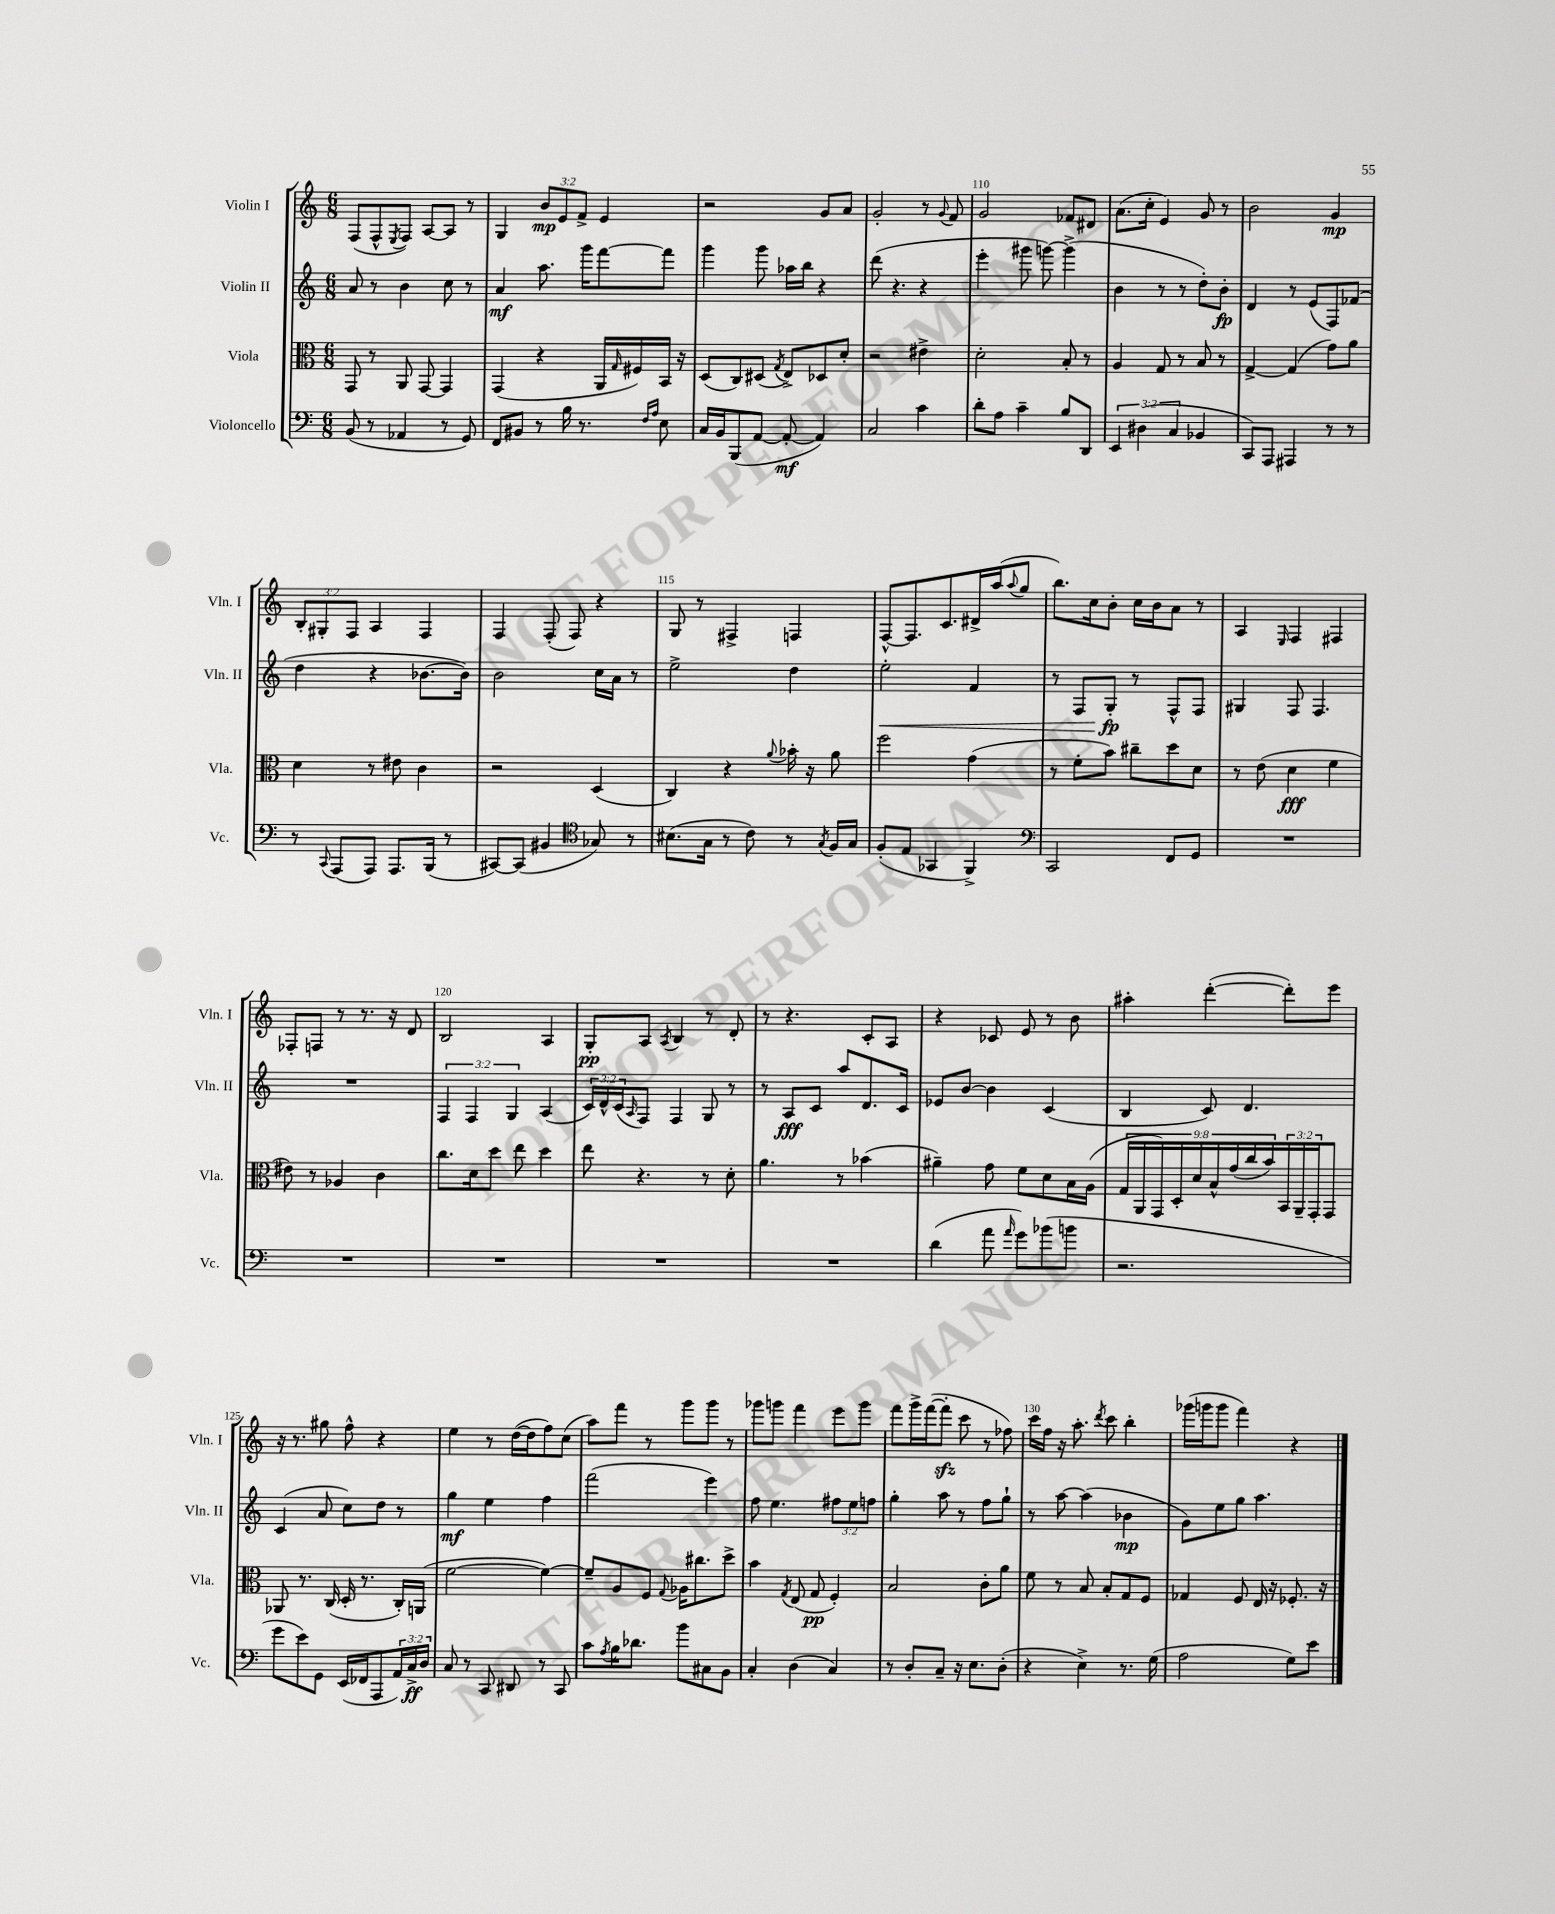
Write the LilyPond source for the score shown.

<<
\new StaffGroup <<
\new Staff = "s0" \with { instrumentName = "Violin I" shortInstrumentName = "Vln. I" } {
    \clef treble \key c \major \numericTimeSignature \time 6/8 \override Staff.TupletNumber.text = #tuplet-number::calc-fraction-text
    f8( f8-^ \acciaccatura { e8 } f8) a8~ a8 r8 |
    g4 \tuplet 3/2 { b'8\mp e'8 f'8-> } e'4 |
    r2 g'8 a'8 |
    g'2-. r8 \appoggiatura { g'8 } f'8 |
    g'2 fes'8 dis'8 |
    a'8.( c''16-. e'4) g'8 r8 |
    b'2 g'4\mp |
    \tuplet 3/2 { b8-. gis8-. f8 } a4 f4 |
    f4 f8-.( f8) r4 |
    g8 r8 fis4-> f4 |
    f8~-^ f8. c'8. dis'16-> a''16( \appoggiatura { a''8 } g''8 |
    b''8.) c''16 b'8-. c''16 b'16 a'8 r8 |
    a4 \grace { e16 } f4 fis4 |
    fes8-. f8 r8 r8. r16 d'8 |
    b2 a4 |
    g8-.\pp a8 \acciaccatura { a8 } b4 r8 d'8-. |
    r8 r4. c'8-. a8 |
    r4 ces'8 e'8 r8 b'8 |
    ais''4-. d'''4~-.( d'''8-.) e'''8 |
    r16 r8. gis''8 f''8-^ r4 |
    e''4 r8 d''16~( d''16 f''8) c''8( |
    a''8) f'''8 r8 g'''8 g'''8 r8 |
    ges'''8 g'''8 f'''4 e'''8 g'''8 |
    f'''8 g'''16-> f'''16~( f'''8-.\sfz c'''8 r8 fes''8) |
    c'''16 f''16 r16 a''8.-. \acciaccatura { d'''8 } c'''8 b''4-. |
    ges'''16( g'''16 g'''8 f'''4) r4 \bar "|." |
}
\new Staff = "s1" \with { instrumentName = "Violin II" shortInstrumentName = "Vln. II" } {
    \clef treble \key c \major \numericTimeSignature \time 6/8 \override Staff.TupletNumber.text = #tuplet-number::calc-fraction-text
    a'8 r8 b'4 c''8 r8 |
    a'4\mf a''8. g'''16 f'''8~ f'''8 |
    g'''4 g'''8 aes''16 b''16 r4 |
    d'''8( r4. r4 |
    e'''4-. gis'''8 g'''8~) g'''4->( |
    b'4 r8 r8 d''8-.) b'8-.\fp |
    d'4 r8 e'8( f8) fes'8( |
    d''4 r4 bes'8.~ bes'16) |
    b'2 c''16 a'16 r8 |
    e''2-> d''4 |
    e''2-.\< f'4 |
    r8 f8 g8-.\fp\! r8 f8-^ f8 |
    gis4 f8 f4. |
    R2. |
    \tuplet 3/2 { f4 f4 g4 } a4( |
    \tuplet 3/2 { c'16) d'16-^ c'16( } \grace { a16 } f8) f4 g8 r8 |
    r8 a8\fff c'8 a''8 d'8. c'16 |
    ees'8 b'8~ b'4 c'4( |
    b4 c'8) d'4. |
    c'4( a'8 c''8) d''8 r8 |
    g''4\mf e''4 f''4 |
    f'''2( e'''4) |
    f''8 e''4. \tuplet 3/2 { fis''8 e''8 f''8 } |
    g''4-. a''8 r8 f''8 g''8-! |
    r8 a''8~ a''4( bes'4\mp |
    g'8) e''8 g''8 a''4. \bar "|." |
}
\new Staff = "s2" \with { instrumentName = "Viola" shortInstrumentName = "Vla." } {
    \clef alto \key c \major \numericTimeSignature \time 6/8 \override Staff.TupletNumber.text = #tuplet-number::calc-fraction-text
    g,8 r8 a,8 g,8~ g,4 |
    g,4( r4 a,16 \grace { g16 } fis16) b,16 r16 |
    d8( c8) dis8( \acciaccatura { g8 } e8->) des8 d'8-. |
    r2 eis'4-> |
    d'2-. b8-. r8 |
    a4 g8 r8 b8 r8 |
    g4~-> g4( g'8) a'8 |
    d'4 r8 eis'8 c'4 |
    r2 d4( |
    c4) r4 \appoggiatura { a'8 } bes'16-. r16 a'8 |
    f''2 g'4( |
    r8 f'8-. b'8) cis''8-- d''8 d'8 |
    r8 e'8( d'4\fff f'4 |
    eis'8) r8 aes4 c'4 |
    c''8. d'16 d''8 e''8 d''4 |
    e''8 r4. r8 d'8-. |
    a'4. r8 bes'4( |
    ais'4--) g'8 f'8 d'8 b16 a16( |
    \tuplet 9/8 { g16 a,16 g,16) d16-. d'16 b16-^ g'16( c''16 b'16) } \tuplet 3/2 { b,16 a,16-- g,16-. } g,8 |
    aes,8 r8. c16( d16-. r8. c16-.) a,16( |
    f'2~ f'4~) |
    f'8-- a8 f8 \appoggiatura { g8 } aes16 cis''8. d''8-> |
    b'4 \acciaccatura { g8 } e8( g8\pp f4-.) |
    b2 c'8-. a'8 |
    f'8 r8 b8 b8-. g8 f8 |
    ges4 f8 e16 r16 fes8.-. r16 \bar "|." |
}
\new Staff = "s3" \with { instrumentName = "Violoncello" shortInstrumentName = "Vc." } {
    \clef bass \key c \major \numericTimeSignature \time 6/8 \override Staff.TupletNumber.text = #tuplet-number::calc-fraction-text
    b,8( r8 aes,4 r8 g,8) |
    f,8 bis,8 r8 b16 r8. \grace { f16 a16 } e8 |
    c16 b,16 b,,8( a,8~ a,8~-.\mf a,4) |
    c2 c'4 |
    d'8-. a8 c'4-- b8 d,8 |
    \tuplet 3/2 { e,4 dis4( c4 } bes,4 |
    c,8) a,,8 ais,,4 r8 r8 |
    r8 \appoggiatura { c,8 } a,,8( a,,8) a,,8. b,,16( r8 |
    cis,8~) cis,8( bis,4 \clef tenor ges8) r8 |
    bis8.( g16 r8 c'8) r8 \acciaccatura { g8 } f16 g16 |
    f8-.( e8 ges,4 f,4->) |
    \clef bass c,2 f,8 g,8 |
    R2. |
    R2. |
    R2. |
    R2. |
    R2. |
    d'4( a'8 \grace { a'16 } g'8) bes'8( b'8 |
    r2. |
    g'8 e'8) g,8 e,16( fes,16 a,,8 \tuplet 3/2 { a,16) c16->\ff d16 } |
    c8 r8 c,8 dis,8 r8 c,8 |
    c'8 \acciaccatura { a8 } b16 des'8. b'8 cis8 b,8 |
    c4-. d4( c4) |
    r8 d8-. c8-- r16 e8. d8-.( |
    r4 e4->) r8. g16( |
    a2 g8) e'8 \bar "|." |
}
>>
>>
\layout { \context { \Score currentBarNumber = #106 \override BarNumber.break-visibility = ##(#f #t #t) barNumberVisibility = #(every-nth-bar-number-visible 5) } }
